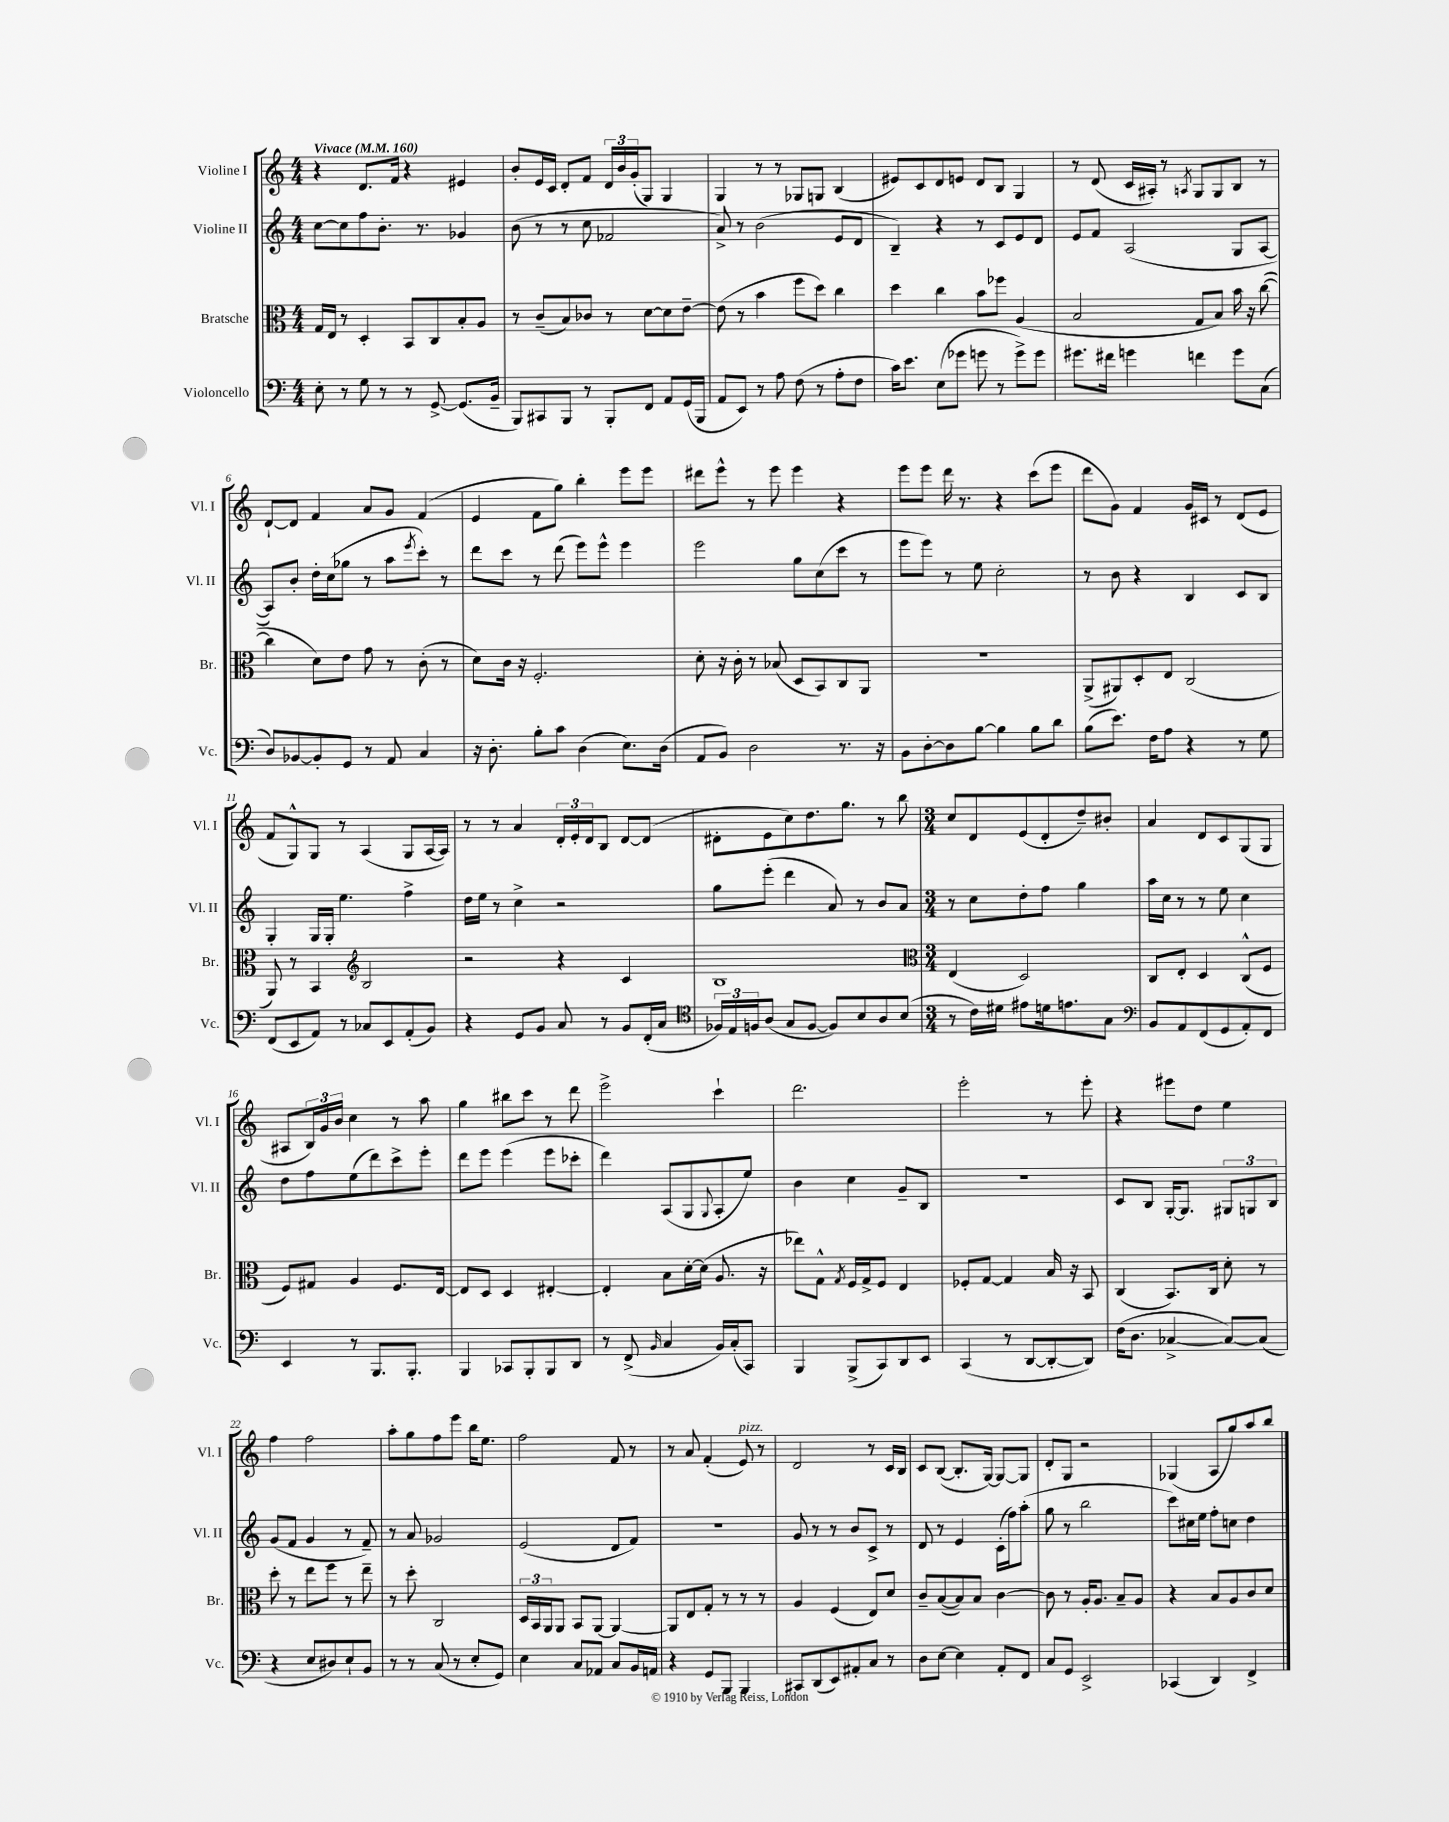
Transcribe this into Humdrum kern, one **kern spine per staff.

**kern	**kern	**kern	**kern
*staff4	*staff3	*staff2	*staff1
*clefF4	*clefC3	*clefG2	*clefG2
*k[]	*k[]	*k[]	*k[]
*M4/4	*M4/4	*M4/4	*M4/4
*MM160	*MM160	*MM160	*MM160
8E'	16G	[8cc	4r
.	16E	.	.
8r	8r	8cc]	.
8G	4D'	8ff	8.d
8r	.	8.b'	.
.	.	.	16f
8r	8BB	.	4r
.	.	8.r	.
[8GG^	8C	.	.
(8.GG]	8B'	4g-	4e#
.	8A	.	.
16BB~	.	.	.
=	=	=	=
8BBB)	8r	(8b	8b'
8CC#	(8c~	8r	16e
.	.	.	16c
8BBB	8B)	8r	8d'
8r	8c-	8cc	8f
8BBB'	8r	2f-	24d
.	.	.	24b
.	.	.	(24g'
8FF	[8d	.	8G)
8AA	8d]	.	4G
(16GG	[8e~	.	.
16BBB	.	.	.
=	=	=	=
8AA	(8e]	8a^)	4G
8EE)	8r	8r	.
8r	4b	(2b	8r
8A	.	.	8r
(8F	8ff	.	8G-
8r	8dd)	.	8G
8A'	4cc	8e	(4B
8F	.	8d	.
=	=	=	=
16c)	4dd	4B~)	8e#)
8.e	.	.	.
.	.	.	8c
(8E	4cc	4r	8d
8g-	.	.	8e
8g	8b	8r	8d
8r	8ff-	8c	8B
8g^)	(4A	8e	4G
8g	.	8d	.
=	=	=	=
8.g#	2B	8e	8r
.	.	8f	(8d
16f#	.	.	.
4g	.	(2A	16c
.	.	.	16A#')
.	.	.	8r
.	.	.	8qA
4f	8G	.	8G
.	8B)	.	8G
8g	16b	8G	8B
.	16r	.	.
(8C	([8cc	[8A	8r
=	=	=	=
8D)	4cc]	8A])	[8d`
[8BB-	.	8b'	8d]
8BB-']	8d)	16dd'	4f
.	.	(16cc	.
8GG	8e	8gg-	.
8r	8g	8r	8a
8AA	8r	8aa	8g
.	.	8qeee	.
4C	(8c'	8ccc')	(4f
.	8r	8r	.
=	=	=	=
16r	8d)	8ddd	4e
8.D'	.	.	.
.	16c	8ccc	.
.	16r	.	.
8B'	2.F'	8r	8f
8c	.	(8ddd	8gg)
(4D	.	8eee)	4bb'
.	.	8eee^^	.
8.E)	.	4eee	8eee
.	.	.	8eee
(16D	.	.	.
=	=	=	=
8AA	8d'	2eee	8ddd#
8BB)	16r	.	8eee^^
.	16c'	.	.
2D	8r	.	8r
.	(8B-	.	8eee
.	8D	8gg	4eee
.	8BB)	(8cc	.
8.r	8C	8ccc	4r
.	8AA	8r	.
16r	.	.	.
=	=	=	=
8BB	1r	8eee	8eee
[8D'	.	8eee)	8eee
8D]	.	8r	16ddd
.	.	.	8.r
[8B	.	8ee	.
4B]	.	2cc'	4r
8B	.	.	(8ccc
8d	.	.	8eee
=	=	=	=
(8B	(8AA^	8r	8ddd
8.e)	8AA#)	8b	8g)
.	8D'	4r	4f
16F	.	.	.
8A	8E	.	.
4r	(2C	4B	16g
.	.	.	16c#
.	.	.	8r
8r	.	8c	(8d
8G	.	8B	8e
=	=	=	=
(8FF	8AA)	4G'	8f
8EE	8r	.	8G^^)
8AA)	4BB	16G	8G
.	.	16G'	.
8r	.	4.ee	8r
*	*clefG2	*	*
8C-	2B	.	(4A
8EE	.	.	.
(8AA'	.	4ff^	8G
8BB)	.	.	[16A
.	.	.	16A])
=	=	=	=
4r	2r	16dd	8r
.	.	16ee	.
.	.	8r	8r
8GG	.	4cc^	4a
8BB	.	.	.
8C	4r	2r	24d'
.	.	.	24e'
.	.	.	24d
8r	.	.	8B
8BB	4c	.	[8d
(16FF'	.	.	(8d]
16C	.	.	.
=	=	=	=
*clefC4	*	*	*
24F-)	1B	8gg	8d#'
24E	.	.	.
24F	.	.	.
(8A	.	(8eee'	8e
8G	.	4ddd	8cc)
[8F	.	.	8.dd
8F])	.	8a)	.
.	.	.	8.gg
8B	.	8r	.
8A	.	8b	8r
(8B	.	8a	8bb
=	=	=	=
*	*clefC3	*	*
*M3/4	*M3/4	*M3/4	*M3/4
8r	(4E	8r	8cc
16c)	.	8cc	8d
16d#	.	.	.
8e#	2D)	8dd'	(8e
16d	.	8ff	8d'
8.e	.	.	.
.	.	4gg	8dd~)
8G	.	.	8b#'
=	=	=	=
*clefF4	*	*	*
8BB	8C	16aa	4a
.	.	16cc	.
8AA	8E'	8r	.
(8FF	4D	8r	8d
8GG	.	8ee	8c
8AA')	(8C^^	4cc	(8G
8FF	8F	.	8G
=	=	=	=
4EE	8F)	8dd	8A#
.	8G#	8ff	24B)
.	.	.	24g
.	.	.	24b
8r	4A	(8ee	4cc
8.BBB	.	8ddd)	.
.	8.F	8ccc^	8r
8.BBB'	.	.	.
.	.	8eee'	8aa
.	[16E	.	.
=	=	=	=
4BBB	8E]	8ddd	4gg
.	8D	8eee	.
8CC-	4D	(4eee	8bb#
8BBB'	.	.	8ccc
8BBB	[4E#'	8eee	8r
8DD	.	8ccc-'	8ddd
=	=	=	=
8r	4E#']	4ddd)	2eee^
(8FF^	.	.	.
16qqBB	.	.	.
4C	8B	(8A	.
.	[16d'	8G	.
.	(16d]	.	.
.	.	8qqG	.
16BB)	8.A	8A'	4ccc`
(16C'	.	.	.
8CC)	.	8ee)	.
.	16r	.	.
=	=	=	=
4BBB	8ee-)	4b	2.ddd
.	8G^^	.	.
.	8qG	.	.
(8BBB^	16F	4cc	.
.	16G^	.	.
8CC)	8F	.	.
8DD	4E	8g~	.
8EE	.	8B	.
=	=	=	=
(4CC	8F-'	2.r	2eee'
.	[8G	.	.
8r	4G]	.	.
[8DD	.	.	.
8DD'_	16B	.	8r
.	16r	.	.
8DD])	8BB	.	8eee'
=	=	=	=
(16F	(4C	8c	4r
8.D	.	.	.
.	.	8B	.
[4C-^	8.BB)	[16G'	8eee#
.	.	8.G]	.
.	.	.	8dd
.	16C	.	.
8C-_)	8d'	12G#	4ee
.	.	12G	.
(8C-]	8r	.	.
.	.	12B	.
=	=	=	=
4r	8dd'	(8g	4ff
.	8r	8f	.
8E	8ee	4g	2ff
8D#)	8ff	.	.
8E`	8r	8r	.
8BB	8ee~	8f~)	.
=	=	=	=
8r	8r	8r	8aa'
8r	8dd'	8a	8gg
(8C	2C	2g-	8ff
8r	.	.	8eee
8E'	.	.	16bb
.	.	.	8.ee
8GG)	.	.	.
=	=	=	=
4E	24D	(2e	2ff
.	24BB	.	.
.	24AA	.	.
.	8AA	.	.
8C	8BB	.	.
8AA-	[8AA	.	.
8C	4AA_	8d	8f
16BB	.	8f)	8r
16AA	.	.	.
=	=	=	=
4r	8AA]	2.r	8r
.	8E	.	8a
8GG	8G'	.	(4f'
8BBB	8r	.	.
4BBB	8r	.	8e)
.	8r	.	8r
=	=	=	=
8CC#	4A	8g	2d
(8DD	.	8r	.
8EE)	(4F	8r	.
8AA#'	.	8b	.
8C	8E)	8c^	8r
8r	8d	8r	16c
.	.	.	16B
=	=	=	=
8D	8c~	8d	8c
[8E	([8B	8r	([8B
4E]	8B])	4e	8.B']
.	8B	.	.
.	.	.	[16G)
8AA'	[4c	(16c'	8G_
.	.	16ff)	.
8FF	.	(8aa'	8G]
=	=	=	=
8C	8c]	8gg	8d'
8GG	8r	8r	8G
2EE^	16A'	2bb	2r
.	8.A	.	.
.	8B~	.	.
.	8A	.	.
=	=	=	=
(4CC-	4r	8ccc)	(4G-
.	.	16cc#	.
.	.	16ee	.
4DD)	8B	8ff'	8A
.	8A	8cc	8gg)
4FF^	8c	4dd	8aa
.	8d	.	8bb
==	==	==	==
*-	*-	*-	*-
